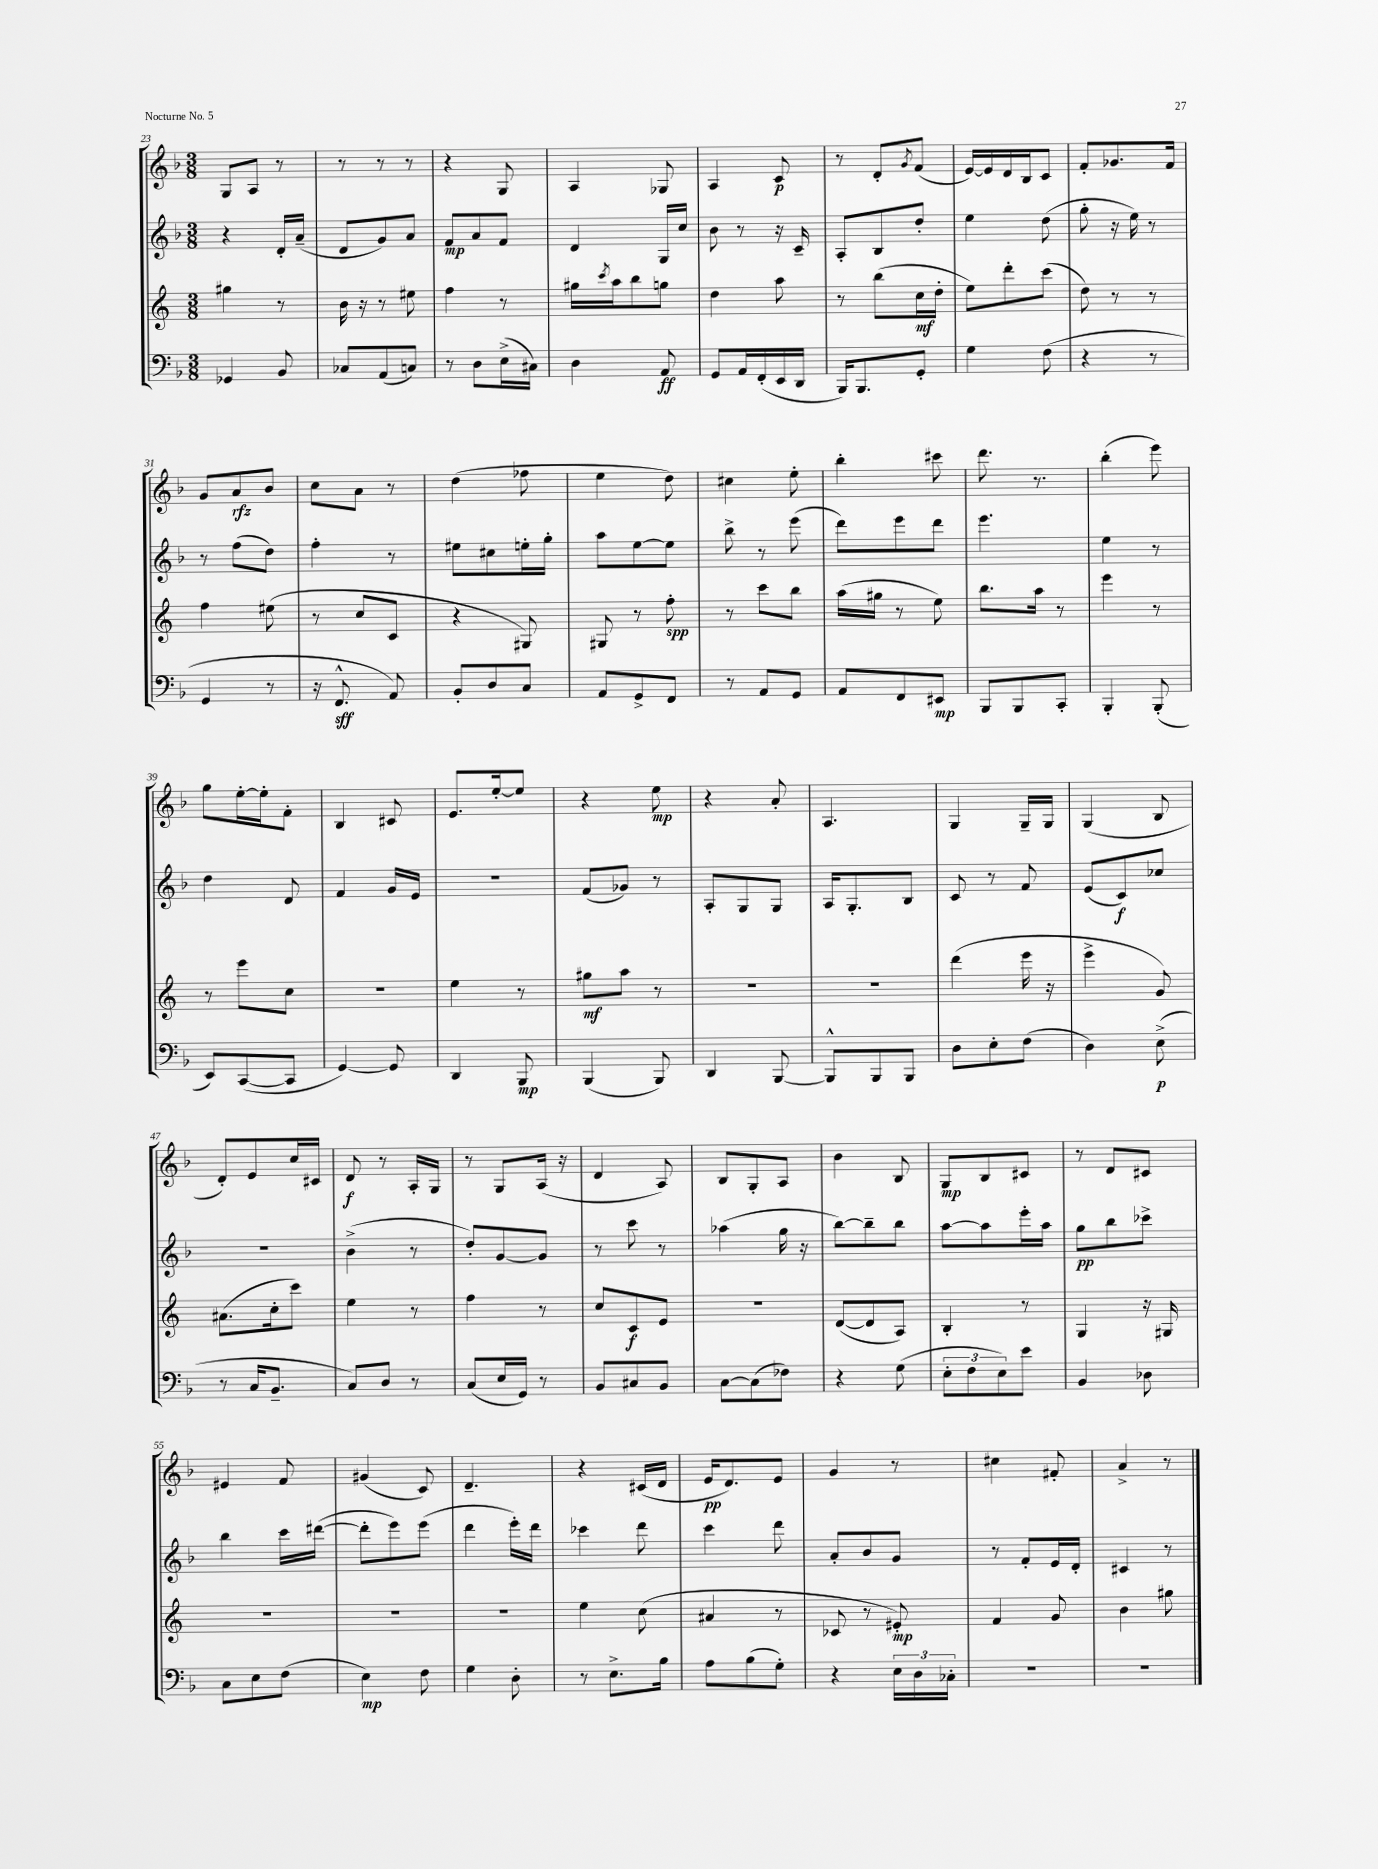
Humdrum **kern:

**kern	**dynam	**kern	**dynam	**kern	**dynam	**kern	**dynam
*part4	*part4	*part3	*part3	*part2	*part2	*part1	*part1
*staff4	*staff4	*staff3	*staff3	*staff2	*staff2	*staff1	*staff1
*clefF4	*	*clefG2	*	*clefG2	*	*clefG2	*
*k[b-]	*	*k[]	*	*k[b-]	*	*k[b-]	*
*M3/8	*	*M3/8	*	*M3/8	*	*M3/8	*
=23	=23	=23	=23	=23	=23	=23	=23
4GG-X/	.	4gg#X\	.	4r	.	8G/L	.
.	.	.	.	.	.	8A/J	.
8BB-/	.	8r	.	16d'/LL	.	8r	.
.	.	.	.	(16a~/JJ	.	.	.
=24	=24	=24	=24	=24	=24	=24	=24
8C-X/L	.	16b\	.	8d/L	.	8r	.
.	.	16r	.	.	.	.	.
(8AA/	.	8r	.	8g/)	.	8r	.
8Cn/J)	.	8ee#X\	.	8a/J	.	8r	.
=25	=25	=25	=25	=25	=25	=25	=25
8r	.	4ff\	.	8f/L	mp	4r	.
8D\L	.	.	.	8a/	.	.	.
(16E^\L	.	8r	.	8f/J	.	8G/	.
16C#X\JJ)	.	.	.	.	.	.	.
=26	=26	=26	=26	=26	=26	=26	=26
4D\	.	16gg#X\LL	.	4d/	.	4A/	.
.	.	8qccc/	.	.	.	.	.
.	.	16aa\J	.	.	.	.	.
.	.	8bb\	.	.	.	.	.
8AA/	ff	8ggn\J	.	16G/LL	.	8G-X/	.
.	.	.	.	16cc/JJ	.	.	.
=27	=27	=27	=27	=27	=27	=27	=27
8GG/L	.	4dd\	.	8b-\	.	4A/	.
16AA/L	.	.	.	8r	.	.	.
(16FF'/	.	.	.	.	.	.	.
16EE/	.	8aa\	.	16r	.	8c/	p
16DD/JJ	.	.	.	16c~/	.	.	.
=28	=28	=28	=28	=28	=28	=28	=28
16BBB-/KL)	.	8r	.	8A'/L	.	8r	.
8.BBB-/	.	.	.	.	.	.	.
.	.	(8bb\L	.	8B-/	.	8d'/L	.
.	.	.	.	.	.	8qg/	.
8GG'/J	.	16cc\L	mf	8dd'/J	.	(8f/J	.
.	.	16dd'\JJ	.	.	.	.	.
=29	=29	=29	=29	=29	=29	=29	=29
4G\	.	8ee\L)	.	4ee\	.	[16e/LL)	.
.	.	.	.	.	.	16e/]	.
.	.	8ddd'\	.	.	.	16d/	.
.	.	.	.	.	.	16B-/J	.
(8F\	.	(8ccc\J	.	(8dd\	.	8c/J	.
=30	=30	=30	=30	=30	=30	=30	=30
4r	.	8dd\)	.	8gg'\	.	8f'/L	.
.	.	8r	.	16r	.	8.g-X/	.
.	.	.	.	16ee\)	.	.	.
8r	.	8r	.	8r	.	.	.
.	.	.	.	.	.	16f/Jk	.
!!LO:LB:g=z
=31	=31	=31	=31	=31	=31	=31	=31
4GG/	.	4ff\	.	8r	.	8g/L	.
.	.	.	.	(8ff\L	.	8a/	rfz
8r	.	(8ee#X\	.	8dd\J)	.	8b-/J	.
=32	=32	=32	=32	=32	=32	=32	=32
16r	.	8r	.	4ff'\	.	8cc\L	.
8.FF^^/	sff	.	.	.	.	.	.
.	.	8cc/L	.	.	.	8a\J	.
8AA/)	.	8c/J	.	8r	.	8r	.
=33	=33	=33	=33	=33	=33	=33	=33
8BB-'/L	.	4r	.	8ee#X\L	.	(4dd\	.
8D/	.	.	.	8cc#X\	.	.	.
8C/J	.	8G#X/)	.	16een'\L	.	8ff-X\	.
.	.	.	.	16gg'\JJ	.	.	.
=34	=34	=34	=34	=34	=34	=34	=34
8AA/L	.	8G#X/	.	8aa\L	.	4ee\	.
8GG^/	.	8r	.	[8ee\	.	.	.
8FF/J	.	8ff'\	spp	8ee\J]	.	8dd\)	.
=35	=35	=35	=35	=35	=35	=35	=35
8r	.	8r	.	8bb-^\	.	4cc#X\	.
8AA/L	.	8ccc\L	.	8r	.	.	.
8GG/J	.	8bb\J	.	(8eee\	.	8ee'\	.
=36	=36	=36	=36	=36	=36	=36	=36
8AA/L	.	(16aa\LL	.	8ddd\L)	.	4bb-'\	.
.	.	16gg#X\JJ	.	.	.	.	.
8FF/	.	8r	.	8eee\	.	.	.
8EE#X/J	mp	8ee\)	.	8ddd\J	.	8ccc#X\	.
=37	=37	=37	=37	=37	=37	=37	=37
8BBB-/L	.	8.bb\L	.	4.eee\	.	8.ddd\	.
8BBB-/	.	.	.	.	.	.	.
.	.	16aa\Jk	.	.	.	8.r	.
8CC'/J	.	8r	.	.	.	.	.
=38	=38	=38	=38	=38	=38	=38	=38
4BBB-'/	.	4eee\	.	4ee\	.	(4bb-'\	.
(8BBB-'/	.	8r	.	8r	.	8eee\)	.
!!LO:LB:g=z
=39	=39	=39	=39	=39	=39	=39	=39
8EE/L)	.	8r	.	4dd\	.	8gg\L	.
([8CC/	.	8eee\L	.	.	.	[16ee'\L	.
.	.	.	.	.	.	16ee'\J]	.
8CC/J]	.	8cc\J	.	8d/	.	8f'\J	.
=40	=40	=40	=40	=40	=40	=40	=40
[4GG/)	.	4.r	.	4f/	.	4B-/	.
8GG/]	.	.	.	16g/LL	.	8c#X/	.
.	.	.	.	16e/JJ	.	.	.
=41	=41	=41	=41	=41	=41	=41	=41
4DD/	.	4ee\	.	4.r	.	8.e/L	.
.	.	.	.	.	.	[16ee'/k	.
8BBB-/	mp	8r	.	.	.	8ee/J]	.
=42	=42	=42	=42	=42	=42	=42	=42
(4BBB-/	.	8gg#X\L	mf	(8f/L	.	4r	.
.	.	8aa\J	.	8g-X/J)	.	.	.
8BBB-/)	.	8r	.	8r	.	8ee\	mp
=43	=43	=43	=43	=43	=43	=43	=43
4DD/	.	4.r	.	8A'/L	.	4r	.
.	.	.	.	8G/	.	.	.
[8BBB-/	.	.	.	8G/J	.	8a'/	.
=44	=44	=44	=44	=44	=44	=44	=44
8BBB-^^/L]	.	4.r	.	16A/KL	.	4.A/	.
.	.	.	.	8.G'/	.	.	.
8BBB-/	.	.	.	.	.	.	.
8BBB-/J	.	.	.	8B-/J	.	.	.
=45	=45	=45	=45	=45	=45	=45	=45
8D\L	.	(4ddd\	.	8c/	.	4G/	.
8E'\	.	.	.	8r	.	.	.
(8F\J	.	16eee\	.	8f/	.	16G~/LL	.
.	.	16r	.	.	.	16G/JJ	.
=46	=46	=46	=46	=46	=46	=46	=46
4D\)	.	4eee^\	.	(8e/L	.	(4G/	.
.	.	.	.	8c/)	f	.	.
(8E^\	p	8g/)	.	8cc-X/J	.	8B-/	.
!!LO:LB:g=z
=47	=47	=47	=47	=47	=47	=47	=47
8r	.	(8.a#X\L	.	4.r	.	8d'/L)	.
16C/KL	.	.	.	.	.	8e/	.
8.BB-~/J	.	16cc'\k	.	.	.	.	.
.	.	8ccc\J)	.	.	.	16cc/L	.
.	.	.	.	.	.	16c#X/JJ	.
=48	=48	=48	=48	=48	=48	=48	=48
8C/L)	.	4ee\	.	(4b-^\	.	8d/	f
8D/J	.	.	.	.	.	8r	.
8r	.	8r	.	8r	.	16A'/LL	.
.	.	.	.	.	.	16G/JJ	.
=49	=49	=49	=49	=49	=49	=49	=49
(8C/L	.	4ff\	.	8dd'/L)	.	8r	.
16E/L	.	.	.	[8g/	.	8G/L	.
16GG/JJ)	.	.	.	.	.	.	.
8r	.	8r	.	8g/J]	.	(16A/Jk	.
.	.	.	.	.	.	16r	.
=50	=50	=50	=50	=50	=50	=50	=50
8BB-/L	.	8cc/L	.	8r	.	4d/	.
8C#X/	.	8c/	f	8ccc\	.	.	.
8BB-/J	.	8e/J	.	8r	.	8A/)	.
=51	=51	=51	=51	=51	=51	=51	=51
[8C\L	.	4.r	.	(4aa-X\	.	8B-/L	.
(8C\]	.	.	.	.	.	8G'/	.
8F-X\J)	.	.	.	16gg\	.	8A/J	.
.	.	.	.	16r	.	.	.
=52	=52	=52	=52	=52	=52	=52	=52
4r	.	([8d/L	.	[8bb-\L)	.	4b-\	.
.	.	8d/]	.	8bb-~\]	.	.	.
(8G\	.	8A/J)	.	8bb-\J	.	8B-/	.
=53	=53	=53	=53	=53	=53	=53	=53
12E'\L	.	4B'/	.	[8aa\L	.	8G/L	mp
12F\	.	.	.	.	.	.	.
.	.	.	.	8aa\]	.	8B-/	.
12E\)	.	.	.	.	.	.	.
8e\J	.	8r	.	16eee'\L	.	8c#X/J	.
.	.	.	.	16aa\JJ	.	.	.
=54	=54	=54	=54	=54	=54	=54	=54
4BB-/	.	4G/	.	8gg\L	pp	8r	.
.	.	.	.	8bb-\	.	8d/L	.
8D-X\	.	16r	.	8ccc-X^\J	.	8c#X/J	.
.	.	16G#X/	.	.	.	.	.
!!LO:LB:g=z
=55	=55	=55	=55	=55	=55	=55	=55
8C\L	.	4.r	.	4bb-\	.	4e#X/	.
8E\	.	.	.	.	.	.	.
(8F\J	.	.	.	16ccc\LL	.	8f/	.
.	.	.	.	([16ddd#X\JJ	.	.	.
=56	=56	=56	=56	=56	=56	=56	=56
4E\)	mp	4.r	.	8ddd#'\L]	.	(4g#X/	.
.	.	.	.	8eee\)	.	.	.
8F\	.	.	.	(8eee\J	.	8c/)	.
=57	=57	=57	=57	=57	=57	=57	=57
4G\	.	4.r	.	4ddd\	.	4.d~/	.
8D'\	.	.	.	16eee'\LL)	.	.	.
.	.	.	.	16ddd\JJ	.	.	.
=58	=58	=58	=58	=58	=58	=58	=58
8r	.	4ee\	.	4ccc-X\	.	4r	.
8.E^\L	.	.	.	.	.	.	.
.	.	(8cc\	.	8ddd\	.	(16c#X/LL	.
16B-\Jk	.	.	.	.	.	16d/JJ	.
=59	=59	=59	=59	=59	=59	=59	=59
8A\L	.	4a#X/	.	4ccc\	.	16e/KL	pp
.	.	.	.	.	.	8.d/)	.
(8B-\	.	.	.	.	.	.	.
8G'\J)	.	8r	.	8ddd\	.	8e/J	.
=60	=60	=60	=60	=60	=60	=60	=60
4r	.	8c-X/	.	8a'/L	.	4g/	.
.	.	8r	.	8b-/	.	.	.
24E\LL	.	8e#X'/)	mp	8g/J	.	8r	.
24D\	.	.	.	.	.	.	.
24C-X'\JJ	.	.	.	.	.	.	.
=61	=61	=61	=61	=61	=61	=61	=61
4.r	.	4f/	.	8r	.	4cc#X\	.
.	.	.	.	8f'/L	.	.	.
.	.	8g/	.	16e/L	.	8f#X'/	.
.	.	.	.	16d'/JJ	.	.	.
=62	=62	=62	=62	=62	=62	=62	=62
4.r	.	4b\	.	4c#X/	.	4a^/	.
.	.	8gg#X\	.	8r	.	8r	.
==	==	==	==	==	==	==	==
*-	*-	*-	*-	*-	*-	*-	*-
